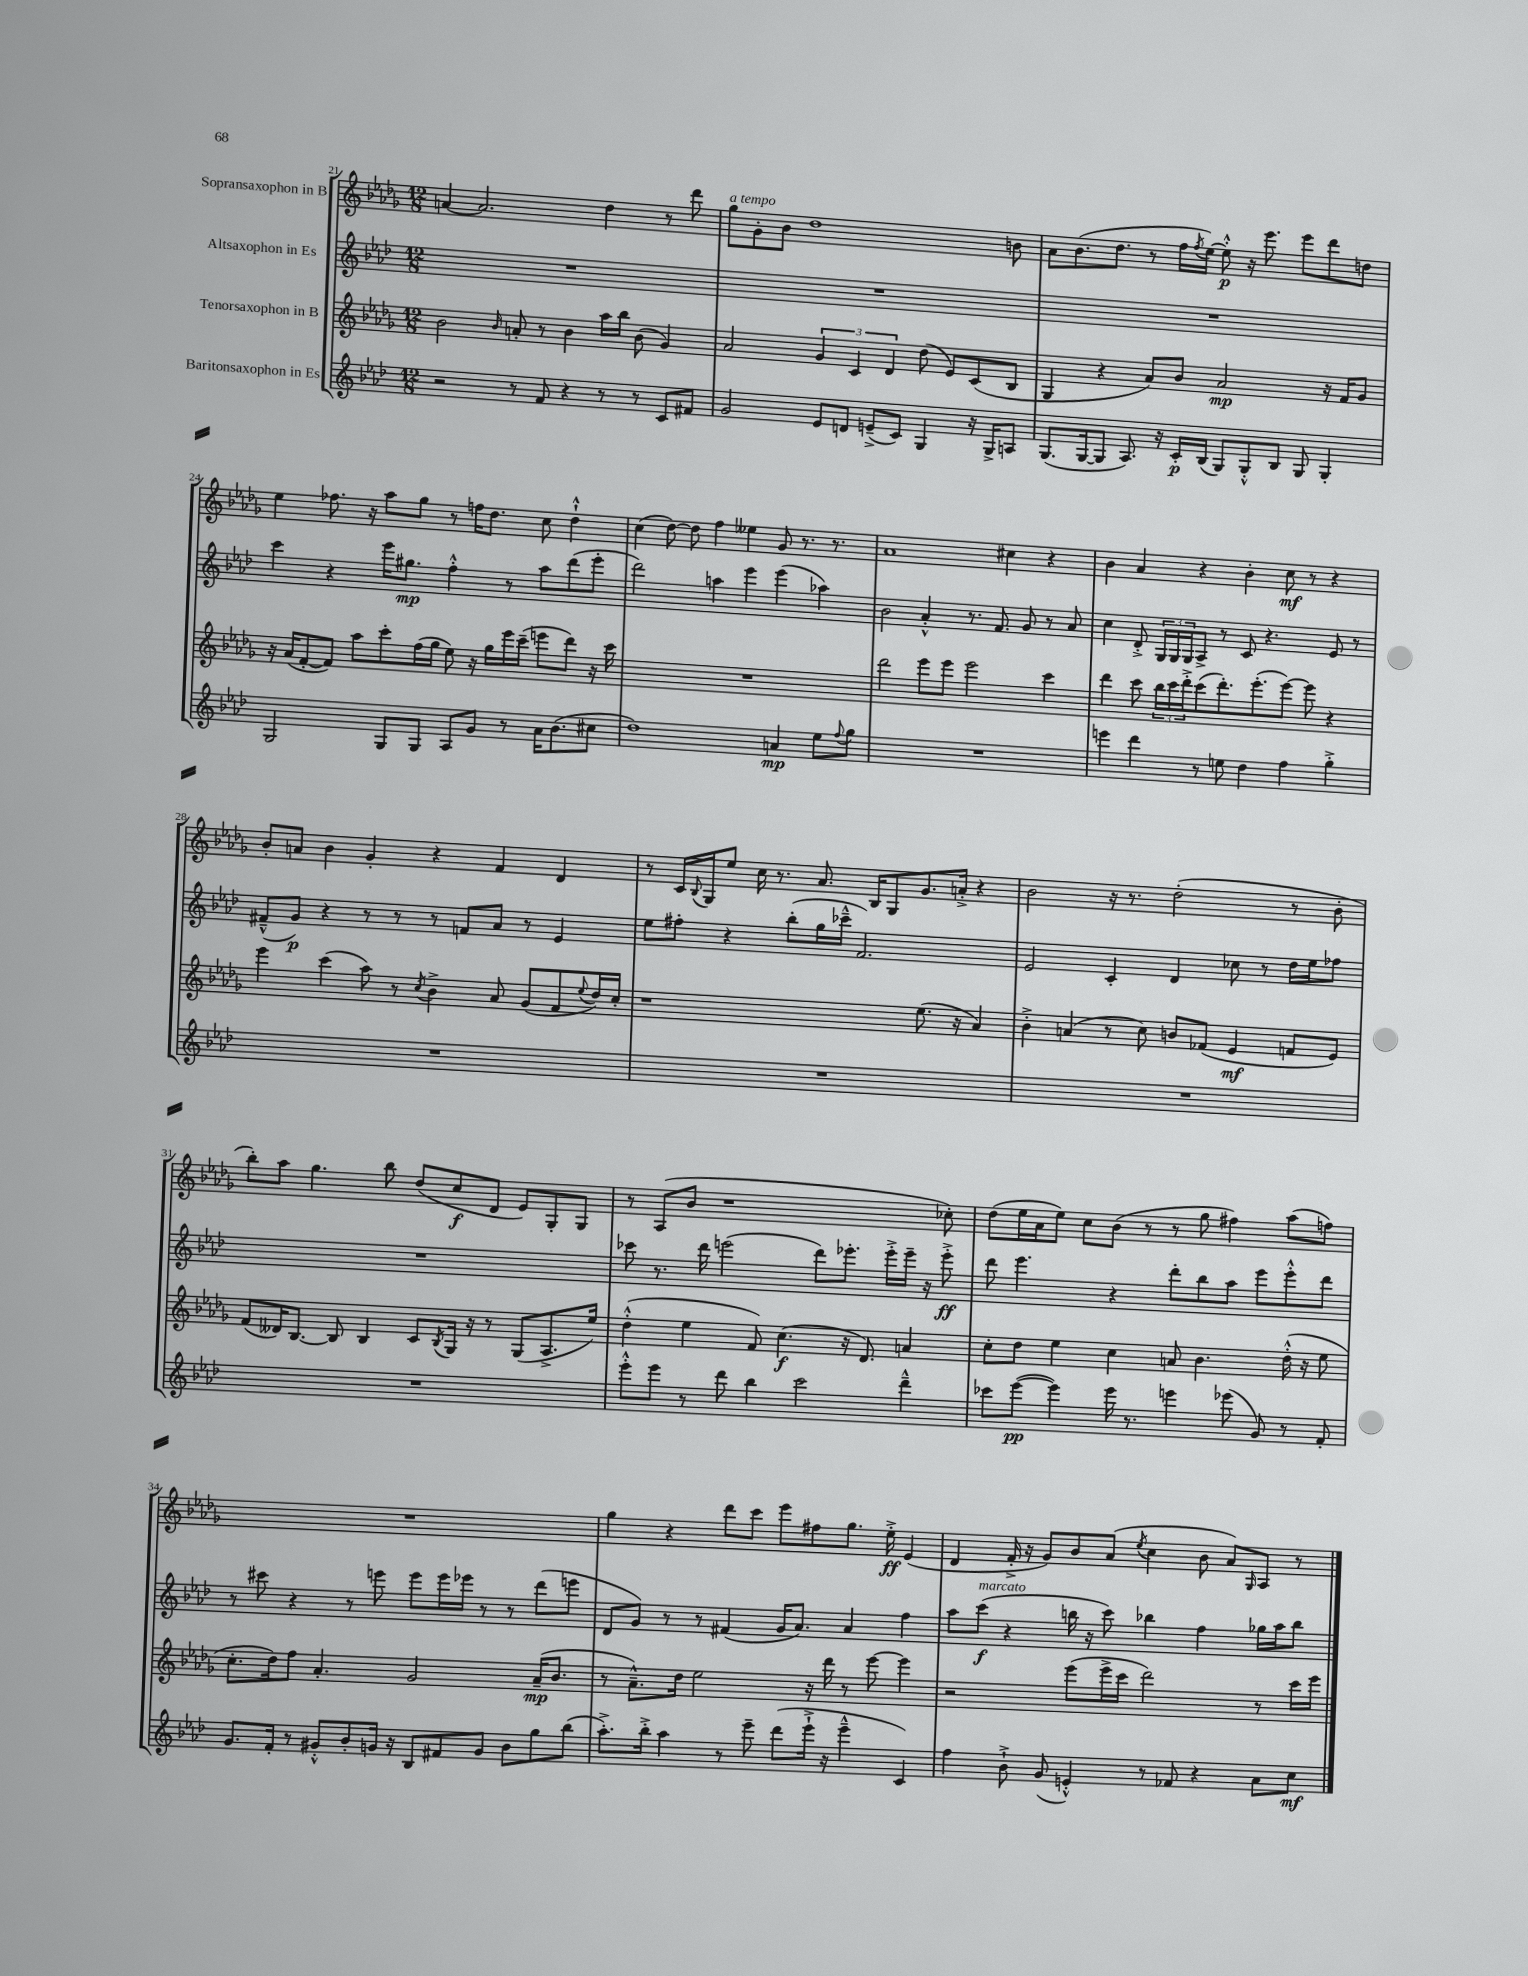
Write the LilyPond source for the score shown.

<<
\new StaffGroup <<
\new Staff = "s0" \with { instrumentName = "Sopransaxophon in B" } {
    \clef treble \key des \major \numericTimeSignature \time 12/8
    a'4~ a'2. des''4 r8 des'''8 |
    ges''8^\markup { \italic "a tempo" } ges'8-. bes'8 des''1 b'8 |
    aes'8 bes'8.( des''8. r8 f''16 \acciaccatura { f''8 } ees''16~) ees''8-.-^\p r16 ees'''8. ees'''8 des'''8 d''8 |
    ees''4 fes''8. r16 aes''8 ges''8 r8 f''16 des''8. c''8 des''4-!-^ |
    c''4( des''8~) des''8 f''4 eeses''4 ges'8 r8. r8. |
    aes'1 cis''4 r4 |
    bes'4 aes'4 r4 bes'4-. c''8\mf r8 r4 |
    bes'8-. a'8 bes'4 ges'4-. r4 f'4 des'4 |
    r8 c'16 \appoggiatura { bes8 } ges16 ees''8 c''16 r8. aes'8. bes16 ges8 ges'8. a'16-.-> r4 |
    bes'2 r16 r8. des''2-.( r8 bes'8-. |
    bes''8-.) aes''8 ges''4. bes''8 des''8( c''8\f des'8 ees'8) ges8-. ges8 |
    r8 aes8( bes'8 r1 ces''8-.) |
    des''8( ees''16 aes'16 ees''8) c''8 bes'8( r8 r8 ges''8 fis''4) aes''8( f''8) |
    R1. |
    ges''4 r4 des'''8 c'''8 ees'''8 fis''8 ges''8. ees''16-.->\ff ees'4( |
    des'4 f'16-.-> r16 ges'8) bes'8 aes'8( \acciaccatura { ees''8 } c''4 bes'8 aes'8) \grace { ges16 } aes8 r8 \bar "|." |
}
\new Staff = "s1" \with { instrumentName = "Altsaxophon in Es" } {
    \clef treble \key aes \major \numericTimeSignature \time 12/8
    R1. |
    R1. |
    R1. |
    c'''4 r4 ees'''16 gis''8.\mp f''4-.-^ r8 aes''8 des'''8( ees'''8-. |
    des'''2) a''4 ees'''4 ees'''4( aes''4) |
    bes'2 aes'4-.-^ r8. f'8. g'8 r8 aes'8 |
    c''4 des'8-.-> \tuplet 3/2 { g16 g16 g16 } aes8-> r8 c'8 r4. ees'8 r8 |
    fis'8---^( g'8\p) r4 r8 r8 r8 f'8 aes'8 r8 ees'4 |
    ees''8 fis''8-. r4 bes''8-.( g''16 ces'''16---^ f'2.) |
    ees'2 c'4-. des'4 ces''8 r8 des''16 ees''16 fes''8 |
    R1. |
    ces'''8 r8. des'''16 e'''2( des'''8) ees'''8.-. ees'''16-.-> ees'''16-- r16 ees'''8-.->\ff |
    des'''8 ees'''4. r4 des'''8-. bes''8 aes''8 ees'''8 ees'''8-.-^ des'''8 |
    r8 cis'''8 r4 r8 e'''8 e'''8 e'''16 ees'''16 r8 r8 des'''8( e'''8 |
    des'8 g'8) r8 r8 fis'4( g'16 aes'8.) aes'4 f''4 |
    aes''8 c'''8\f^\markup { \italic "marcato" }( r4 b''16 r16 c'''8) bes''4 f''4 ges''16 aes''16 bes''8 \bar "|." |
}
\new Staff = "s2" \with { instrumentName = "Tenorsaxophon in B" } {
    \clef treble \key des \major \numericTimeSignature \time 12/8
    bes'2 \grace { bes'16 } a'8-. r8 bes'4 aes''16 bes''16 bes'8( ges'4) |
    aes'2 \tuplet 3/2 { ges'4 c'4 des'4 } des''8( ees'8) c'8( bes8 |
    ges4 r4 aes'8) bes'8 aes'2\mp r16 f'16 ges'8 |
    r16 aes'16( f'8~-. f'8) aes''8 c'''8-. f''16( ges''16 ees''8) r16 ges''16 ees'''16 c'''16--( e'''8 des'''8) r16 c'''16 |
    R1. |
    des'''2 ees'''8 ees'''8 ees'''2 c'''4 |
    des'''4 c'''8 \tuplet 3/2 { bes''16 c'''16 des'''16-.-> } c'''8( des'''8.-.) ees'''8.-.( ees'''8~) ees'''8 r4 |
    ees'''4 c'''4( aes''8) r8 \acciaccatura { c''8 } bes'4-> aes'8 ges'8( f'8 \appoggiatura { ees''8 } des''16) c''16-. |
    r1 ees''8.( r16 aes'4) |
    bes'4-.-> a'4( r8 c''8) b'8 fes'8( ees'4\mf f'8 ees'8) |
    f'8( deses'16) bes8.~ bes8 bes4 c'8 \acciaccatura { bes8 } ges16 r16 r8 ges8( aes8.-> ees''16) |
    des''4-.-^( ees''4 f'8) c''4.\f( r16 des'8.) a'4 |
    c''8-. des''8 ees''4 c''4 a'8 bes'4. des''16-.-^( r16 ees''8 |
    c''8.-. des''16) f''8 aes'4.-. ges'2 aes'16--\mp( bes'8. |
    r8 aes'8.---^) des''16 ees''2 r16 des'''16 r8 ees'''8~ ees'''4 |
    r2 ees'''8( ees'''16-> c'''16 des'''2) r8 c'''16 ees'''16 \bar "|." |
}
\new Staff = "s3" \with { instrumentName = "Baritonsaxophon in Es" } {
    \clef treble \key aes \major \numericTimeSignature \time 12/8
    r2 r8 f'8 r4 r8 r8 c'8 fis'8 |
    g'2 ees'8 d'8 e'8--->( c'8) g4 r16 g16-> a8 |
    g8.( g16~ g8 aes8.) r16 c'16-.\p bes16( g8) g8-.-^ bes8 g8 g4-. |
    g2 g8 g8 aes8 g'8 r8 aes'16 bes'8.( cis''8 |
    des''1) a'4\mp ees''8 \appoggiatura { f''8 } g''8 |
    R1. |
    e'''4 des'''4 r8 e''8 des''4 f''4 g''4-.-> |
    R1. |
    R1. |
    R1. |
    R1. |
    ees'''8-.-^ ees'''8 r8 des'''8 bes''4 c'''2 des'''4---^ |
    ces'''8 ees'''8~\pp( ees'''4) ees'''16 r8. e'''4 ees'''8( g'8) r8 f'8-. |
    g'8. f'16-. r8 gis'8-.-^ bes'8-. g'16 r16 bes8 fis'8 g'8 bes'8 g''8 bes''8( |
    aes''8.-.->) bes''16-.-> aes''4 r8 ees'''8-- des'''8( ees'''16-!-> r16 ees'''4---^ c'4) |
    f''4 bes'8-!-> g'8( e'4-.-^) r8 fes'8 r4 aes'8 c''8\mf \bar "|." |
}
>>
>>
\layout { \context { \Score currentBarNumber = #21 } }
